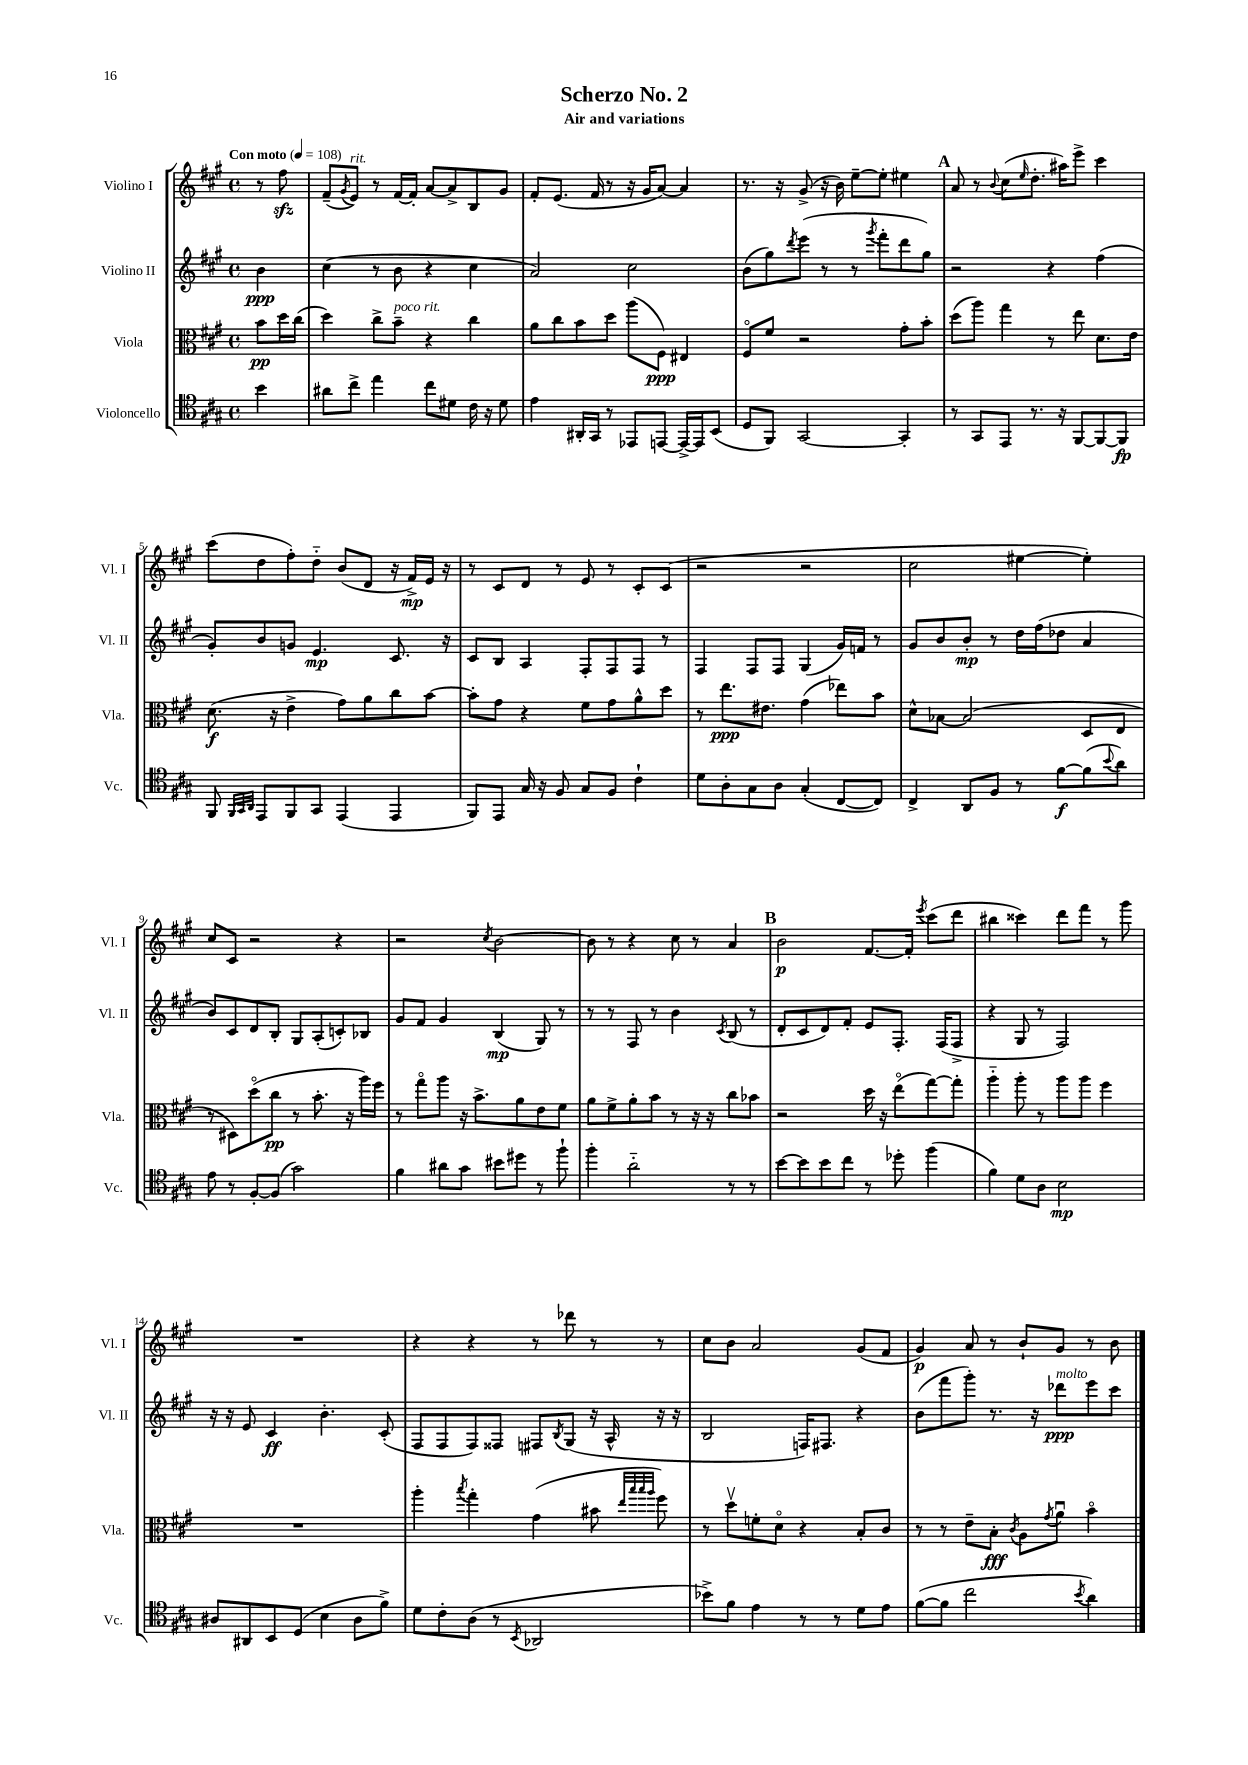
\header { title = "Scherzo No. 2" subtitle = "Air and variations" }
<<
\new StaffGroup <<
\new Staff = "s0" \with { instrumentName = "Violino I" shortInstrumentName = "Vl. I" } {
    \clef treble \key a \major \defaultTimeSignature \time 4/4 \partial 4 \tempo "Con moto" 4 = 108
    r8 fis''8\sfz |
    fis'8--( \acciaccatura { gis'8 } e'8^\markup { \italic "rit." }) r8 fis'16~ fis'16-. a'8~ a'8-> b8 gis'8 |
    fis'8-. e'8.( fis'16 r8 r16 gis'16 a'8~) a'4 |
    r8. r16 gis'8->( r16 b'16) e''8~-- e''8-. eis''4 |
    \mark \markup { \bold "A" } a'8 r8 \appoggiatura { b'8 } cis''8( \grace { e''16 } d''8.-. ais''16) e'''8-> cis'''4 |
    cis'''8( d''8 fis''8-.) d''8-_ b'8( d'8 r16 fis'16->\mp) e'16 r16 |
    r8 cis'8 d'8 r8 e'8 r8 cis'8-. cis'8( |
    r2 r2 |
    cis''2 eis''4~ eis''4-.) |
    cis''8 cis'8 r2 r4 |
    r2 \acciaccatura { cis''8 } b'2~ |
    b'8 r8 r4 cis''8 r8 a'4 |
    \mark \markup { \bold "B" } b'2\p fis'8.~ fis'16-. \acciaccatura { e'''8 } cis'''8( d'''8 |
    bis''4 cisis'''4) d'''8 fis'''8 r8 gis'''8 |
    R1 |
    r4 r4 r8 des'''8 r8 r8 |
    cis''8 b'8 a'2 gis'8( fis'8 |
    gis'4\p) a'8 r8 b'8-! gis'8 r8 b'8 \bar "|." |
}
\new Staff = "s1" \with { instrumentName = "Violino II" shortInstrumentName = "Vl. II" } {
    \clef treble \key a \major \defaultTimeSignature \time 4/4 \partial 4
    b'4\ppp |
    cis''4( r8 b'8 r4 cis''4 |
    a'2) cis''2 |
    b'8( gis''8) \acciaccatura { d'''8 } e'''8( r8 r8 \acciaccatura { gis'''8 } fis'''8-. d'''8 gis''8) |
    \mark \markup { \bold "A" } r2 r4 fis''4( |
    gis'8-.) b'8 g'8 e'4.\mp cis'8. r16 |
    cis'8 b8 a4 fis8-. fis8 fis8 r8 |
    fis4 fis8 fis8 gis4( gis'16) f'16 r8 |
    gis'8 b'8 b'8-.\mp r8 d''16 fis''16( des''8 a'4 |
    b'8) cis'8 d'8 b8-. gis8 a8-.( c'8-.) bes8 |
    gis'8 fis'8 gis'4 b4\mp( gis8) r8 |
    r8 r8 fis8 r8 b'4 \acciaccatura { cis'8 } b8( r8 |
    \mark \markup { \bold "B" } d'8-. cis'8 d'8) fis'8-. e'8 fis8.-. fis16( fis8-> |
    r4 gis8 r8 fis2) |
    r16 r16 e'8 cis'4\ff b'4.-. cis'8-.( |
    fis8 fis8 fis8) fisis8 fis8 \acciaccatura { b8 } gis8( r16 a16-^ r16 r16 |
    b2 f16) fis8. r4 |
    b'8( fis'''8 gis'''8-.) r8. r16 des'''8\ppp^\markup { \italic "molto" } e'''8 cis'''8 \bar "|." |
}
\new Staff = "s2" \with { instrumentName = "Viola" shortInstrumentName = "Vla." } {
    \clef alto \key a \major \defaultTimeSignature \time 4/4 \partial 4
    b'8\pp d''16 cis''16( |
    d''4) cis''8-> b'8--^\markup { \italic "poco rit." } r4 cis''4 |
    a'8 cis''8 b'8 d''8 a''8( fis8\ppp) eis4 |
    fis8\flageolet fis'8 r2 gis'8-. b'8-. |
    \mark \markup { \bold "A" } d''8( a''8) gis''4 r8 e''8 d'8. e'16 |
    d'8.\f( r16 e'4-> gis'8) a'8 cis''8 b'8~ |
    b'8-. gis'8 r4 fis'8 gis'8 a'8-^ d''8 |
    r8 e''8.\ppp eis'8. gis'4( ees''8) b'8 |
    d'8-^ bes8~ bes2( d8 e8 |
    r8 dis8) d''8\flageolet( cis''8\pp r8 b'8.-. r16 a''16) fis''16 |
    r8 gis''8\flageolet a''8 r16 b'8.-> a'8 e'8 fis'8 |
    a'8 fis'8-> a'8-. b'8 r8 r16 r16 cis''8 bes'8 |
    \mark \markup { \bold "B" } r2 d''16 r16 e''8\flageolet( gis''8~) gis''8-. |
    a''4-_ a''8-. r8 a''8 a''8 fis''4 |
    R1 |
    a''4-. \acciaccatura { b''8 } gis''4-. gis'4( bis'8 \grace { e''32 b''32 b''32 a''32 } fis''8) |
    r8 d''8\upbow f'8-. d'8\flageolet r4 b8-. cis'8 |
    r8 r8 e'8-- b8-.\fff \acciaccatura { cis'8 } a8 \acciaccatura { gis'8 } a'8\downbow b'4\flageolet \bar "|." |
}
\new Staff = "s3" \with { instrumentName = "Violoncello" shortInstrumentName = "Vc." } {
    \clef tenor \key a \major \defaultTimeSignature \time 4/4 \partial 4
    b'4 |
    ais'8 cis''8-> e''4 cis''8 dis'8 cis'16 r16 dis'8 |
    e'4 ais,16-. gis,16 r8 ees,8 e,8~ e,16~-> e,16 b,8( |
    d8 fis,8) gis,2~ gis,4-. |
    \mark \markup { \bold "A" } r8 gis,8 e,8 r8. r16 fis,8~ fis,8~ fis,8\fp |
    fis,8 \grace { fis,32 gis,32 a,32 } e,8 fis,8 gis,8 e,4( e,4 |
    fis,8) e,8 gis16 r16 fis8 gis8 fis8 cis'4-! |
    d'8 a8-. gis8 a8 gis4-.( cis8~ cis8) |
    cis4-> a,8 fis8 r8 fis'8~\f fis'8( \appoggiatura { b'8 } a'8) |
    e'8 r8 fis8~-. fis8( gis'2) |
    fis'4 ais'8 gis'8 bis'8 dis''8 r8 fis''8-! |
    fis''4-. a'2-_ r8 r8 |
    \mark \markup { \bold "B" } b'8~ b'8 b'8 cis''8 r8 des''8-. fis''4( |
    fis'4) d'8 a8 b2\mp |
    ais8 ais,8 b,8 d8( b4 ais8 fis'8->) |
    d'8 cis'8-. a8( r8 \acciaccatura { b,8 } aes,2 |
    bes'8->) fis'8 e'4 r8 r8 d'8 e'8 |
    fis'8~( fis'8 cis''2 \acciaccatura { b'8 } a'4) \bar "|." |
}
>>
>>
